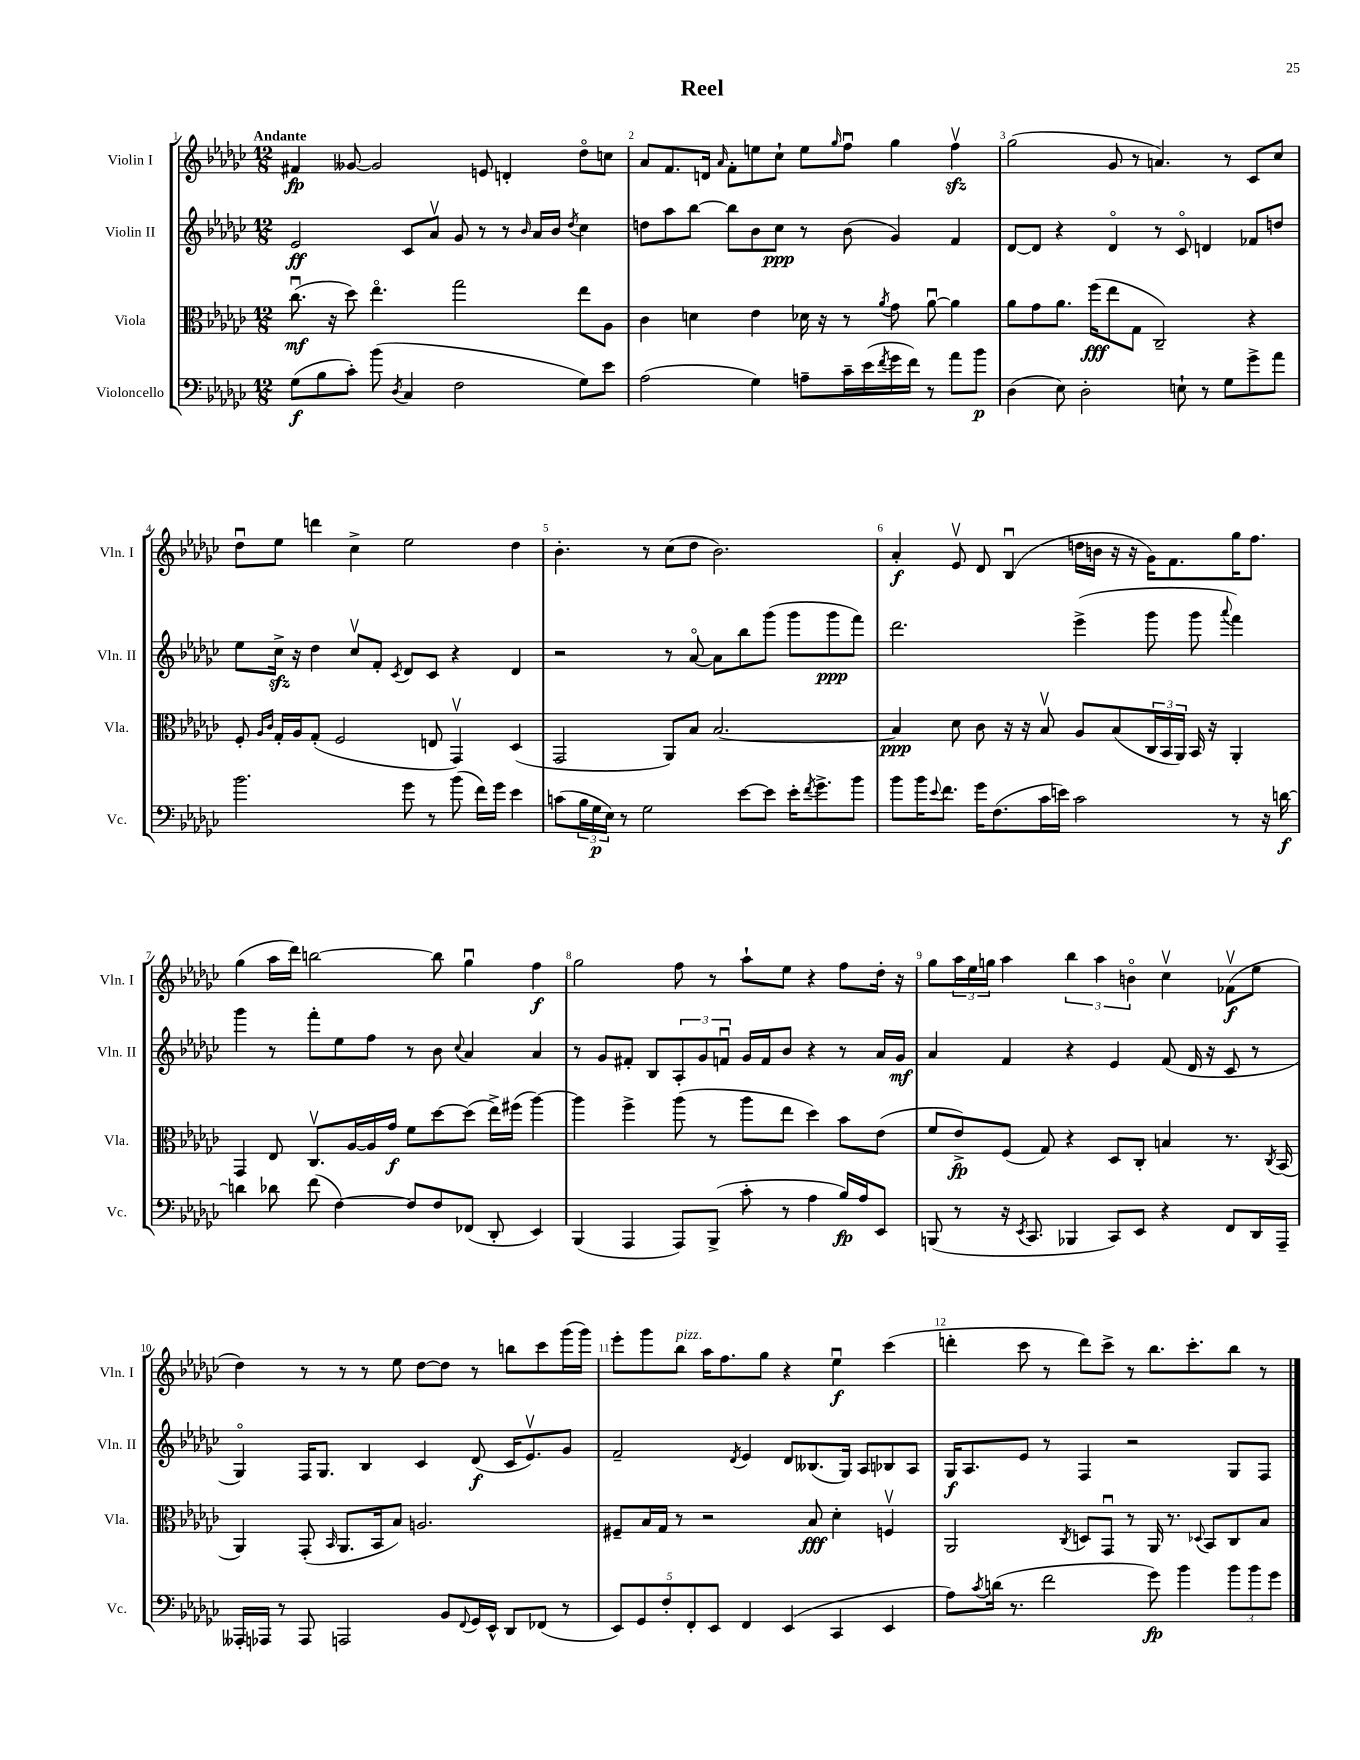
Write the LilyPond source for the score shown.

\header { title = "Reel" }
<<
\new StaffGroup <<
\new Staff = "s0" \with { instrumentName = "Violin I" shortInstrumentName = "Vln. I" } {
    \clef treble \key ges \major \numericTimeSignature \time 12/8 \tempo "Andante"
    fis'4\fp geses'8~ geses'2 e'8 d'4-. des''8\flageolet c''8 |
    aes'8 f'8. d'16 \grace { aes'16 } f'8-. e''8 ces''8-! e''8 \grace { ges''16 } f''8\downbow ges''4 f''4\upbow\sfz |
    ges''2( ges'8 r8 a'4.) r8 ces'8 ces''8 |
    des''8\downbow ees''8 d'''4 ces''4-> ees''2 des''4 |
    bes'4.-. r8 ces''8( des''8 bes'2.) |
    aes'4-.\f ees'8\upbow des'8 bes4\downbow( d''16 b'16 r16 r16 ges'16) f'8. ges''16 f''8. |
    ges''4( aes''16 des'''16) b''2~ b''8 ges''4\downbow f''4\f |
    ges''2 f''8 r8 aes''8-! ees''8 r4 f''8 des''16-. r16 |
    ges''8 \tuplet 3/2 { aes''16 ees''16 g''16 } aes''4 \tuplet 3/2 { bes''4 aes''4 b'4\flageolet } ces''4\upbow fes'8\upbow\f( ees''8 |
    des''4) r8 r8 r8 ees''8 des''8~ des''8 r8 b''8 ces'''8 ges'''16( ges'''16) |
    ees'''8-. ges'''8 bes''8^\markup { \italic "pizz." } aes''16 f''8. ges''8 r4 ees''4\downbow\f ces'''4( |
    d'''4-. ces'''8 r8 d'''8) ces'''8-> r8 bes''8. ces'''8.-. bes''8 r8 \bar "|." |
}
\new Staff = "s1" \with { instrumentName = "Violin II" shortInstrumentName = "Vln. II" } {
    \clef treble \key ges \major \numericTimeSignature \time 12/8
    ees'2\ff ces'8 aes'8\upbow ges'8 r8 r8 \grace { bes'16 } aes'16 bes'16 \acciaccatura { des''8 } ces''4 |
    d''8 aes''8 bes''8~ bes''8 bes'8 ces''8\ppp r8 bes'8( ges'4) f'4 |
    des'8~ des'8 r4 des'4\flageolet r8 ces'8\flageolet d'4 fes'8 d''8 |
    ees''8 ces''16->\sfz r16 des''4 ces''8\upbow f'8-. \acciaccatura { ces'8 } des'8 ces'8 r4 des'4 |
    r2 r8 aes'8~\flageolet aes'8 bes''8 ges'''8( ges'''8 ges'''8\ppp f'''8) |
    des'''2. ees'''4->( ges'''8 ges'''8 \appoggiatura { aes'''8 } f'''4) |
    ges'''4 r8 f'''8-. ees''8 f''8 r8 bes'8 \appoggiatura { ces''8 } aes'4 aes'4 |
    r8 ges'8 fis'8-. bes8 \tuplet 3/2 { aes8-. ges'8 f'8\downbow } ges'16 f'16 bes'8 r4 r8 aes'16 ges'16\mf |
    aes'4 f'4 r4 ees'4 f'8( des'16 r16 ces'8 r8 |
    ges4\flageolet) f16 ges8. bes4 ces'4 des'8\f( ces'16 ees'8.\upbow) ges'8 |
    f'2-- \acciaccatura { des'8 } ees'4 des'8 beses8.( ges16) aes8 bes8 aes8 |
    ges16\f aes8. ees'8 r8 f4 r2 ges8 f8 \bar "|." |
}
\new Staff = "s2" \with { instrumentName = "Viola" shortInstrumentName = "Vla." } {
    \clef alto \key ges \major \numericTimeSignature \time 12/8
    ces''8.\downbow\mf( r16 des''8) ees''4.\flageolet ges''2 ees''8 aes8 |
    ces'4 d'4 ees'4 des'16 r16 r8 \acciaccatura { aes'8 } ges'8 aes'8~\downbow aes'4 |
    aes'8 ges'8 aes'8. f''16\fff( ees''8 ges8 ces2--) r4 |
    f8-. \grace { aes16 ces'16 } ges16-. aes16 ges8-.( f2 e8 ges,4\upbow) des4( |
    ges,2 aes,8) bes8 bes2.~ |
    bes4\ppp des'8 ces'8 r16 r16 bes8\upbow aes8 bes8( \tuplet 3/2 { ces16 bes,16 aes,16) } bes,16 r16 aes,4-. |
    ges,4 ees8 ces8.\upbow aes16~ aes16 ges'16\f f'8 des''8~ des''8( ees''16->) fis''16( aes''4~) |
    aes''4 f''4-> aes''8( r8 aes''8 ees''8 des''4) bes'8 ees'8( |
    f'8 ees'8->\fp) f8( ges8) r4 des8 ces8-. b4 r8. \acciaccatura { ces8 } bes,16( |
    aes,4) ges,8-.( \grace { bes,16 } aes,8. bes,16 bes8) a2. |
    fis8-- bes16 ges16 r8 r2 bes8\fff des'4-. f4\upbow |
    aes,2 \acciaccatura { ces8 } d8 ges,8\downbow r8 aes,16 r8. \appoggiatura { des8 } bes,8 ces8 bes8 \bar "|." |
}
\new Staff = "s3" \with { instrumentName = "Violoncello" shortInstrumentName = "Vc." } {
    \clef bass \key ges \major \numericTimeSignature \time 12/8
    ges8\f( bes8 ces'8-.) bes'8( \acciaccatura { des8 } ces4 f2 ges8) ees'8 |
    aes2( ges4) a8-- ces'16-- ees'16( \acciaccatura { f'8 } ges'16 f'16) r8 aes'8 bes'8\p |
    des4( ees8) des2-. e8-! r8 ges8 ges'8-> aes'8 |
    bes'2. ges'8 r8 bes'8( f'16) ges'16 ees'4 |
    c'8( \tuplet 3/2 { bes16 ges16\p ees16) } r8 ges2 ees'8~ ees'8 ees'16-. \acciaccatura { f'8 } ges'8.-> bes'8 |
    bes'8 bes'16 \appoggiatura { ees'8 } f'8. ges'16 f8.( ces'16 e'16) ces'2 r8 r16 d'16~\f |
    d'4 des'8 f'8( f4~) f8 f8 fes,8( des,8-. ees,4) |
    bes,,4( aes,,4 aes,,8) bes,,8->( ces'8-. r8 aes4 bes16\fp) aes16 ees,8 |
    b,,8( r8 r16 \acciaccatura { ees,8 } ces,8. bes,,4 ces,8) ees,8 r4 f,8 des,16 aes,,16-- |
    aeses,,16-. aes,,16 r8 aes,,8 a,,2 bes,8 \appoggiatura { f,8 } ges,16 ees,16-^ des,8 fes,8( r8 |
    \tuplet 5/4 { ees,8) ges,8 f8-. f,8-. ees,8 } f,4 ees,4( ces,4 ees,4 |
    aes8) \acciaccatura { ces'8 } d'16( r8. f'2 ges'8\fp) bes'4 \tuplet 3/2 { bes'8 bes'8 ges'8 } \bar "|." |
}
>>
>>
\layout { \context { \Score \override BarNumber.break-visibility = ##(#f #t #t) barNumberVisibility = #all-bar-numbers-visible } }
